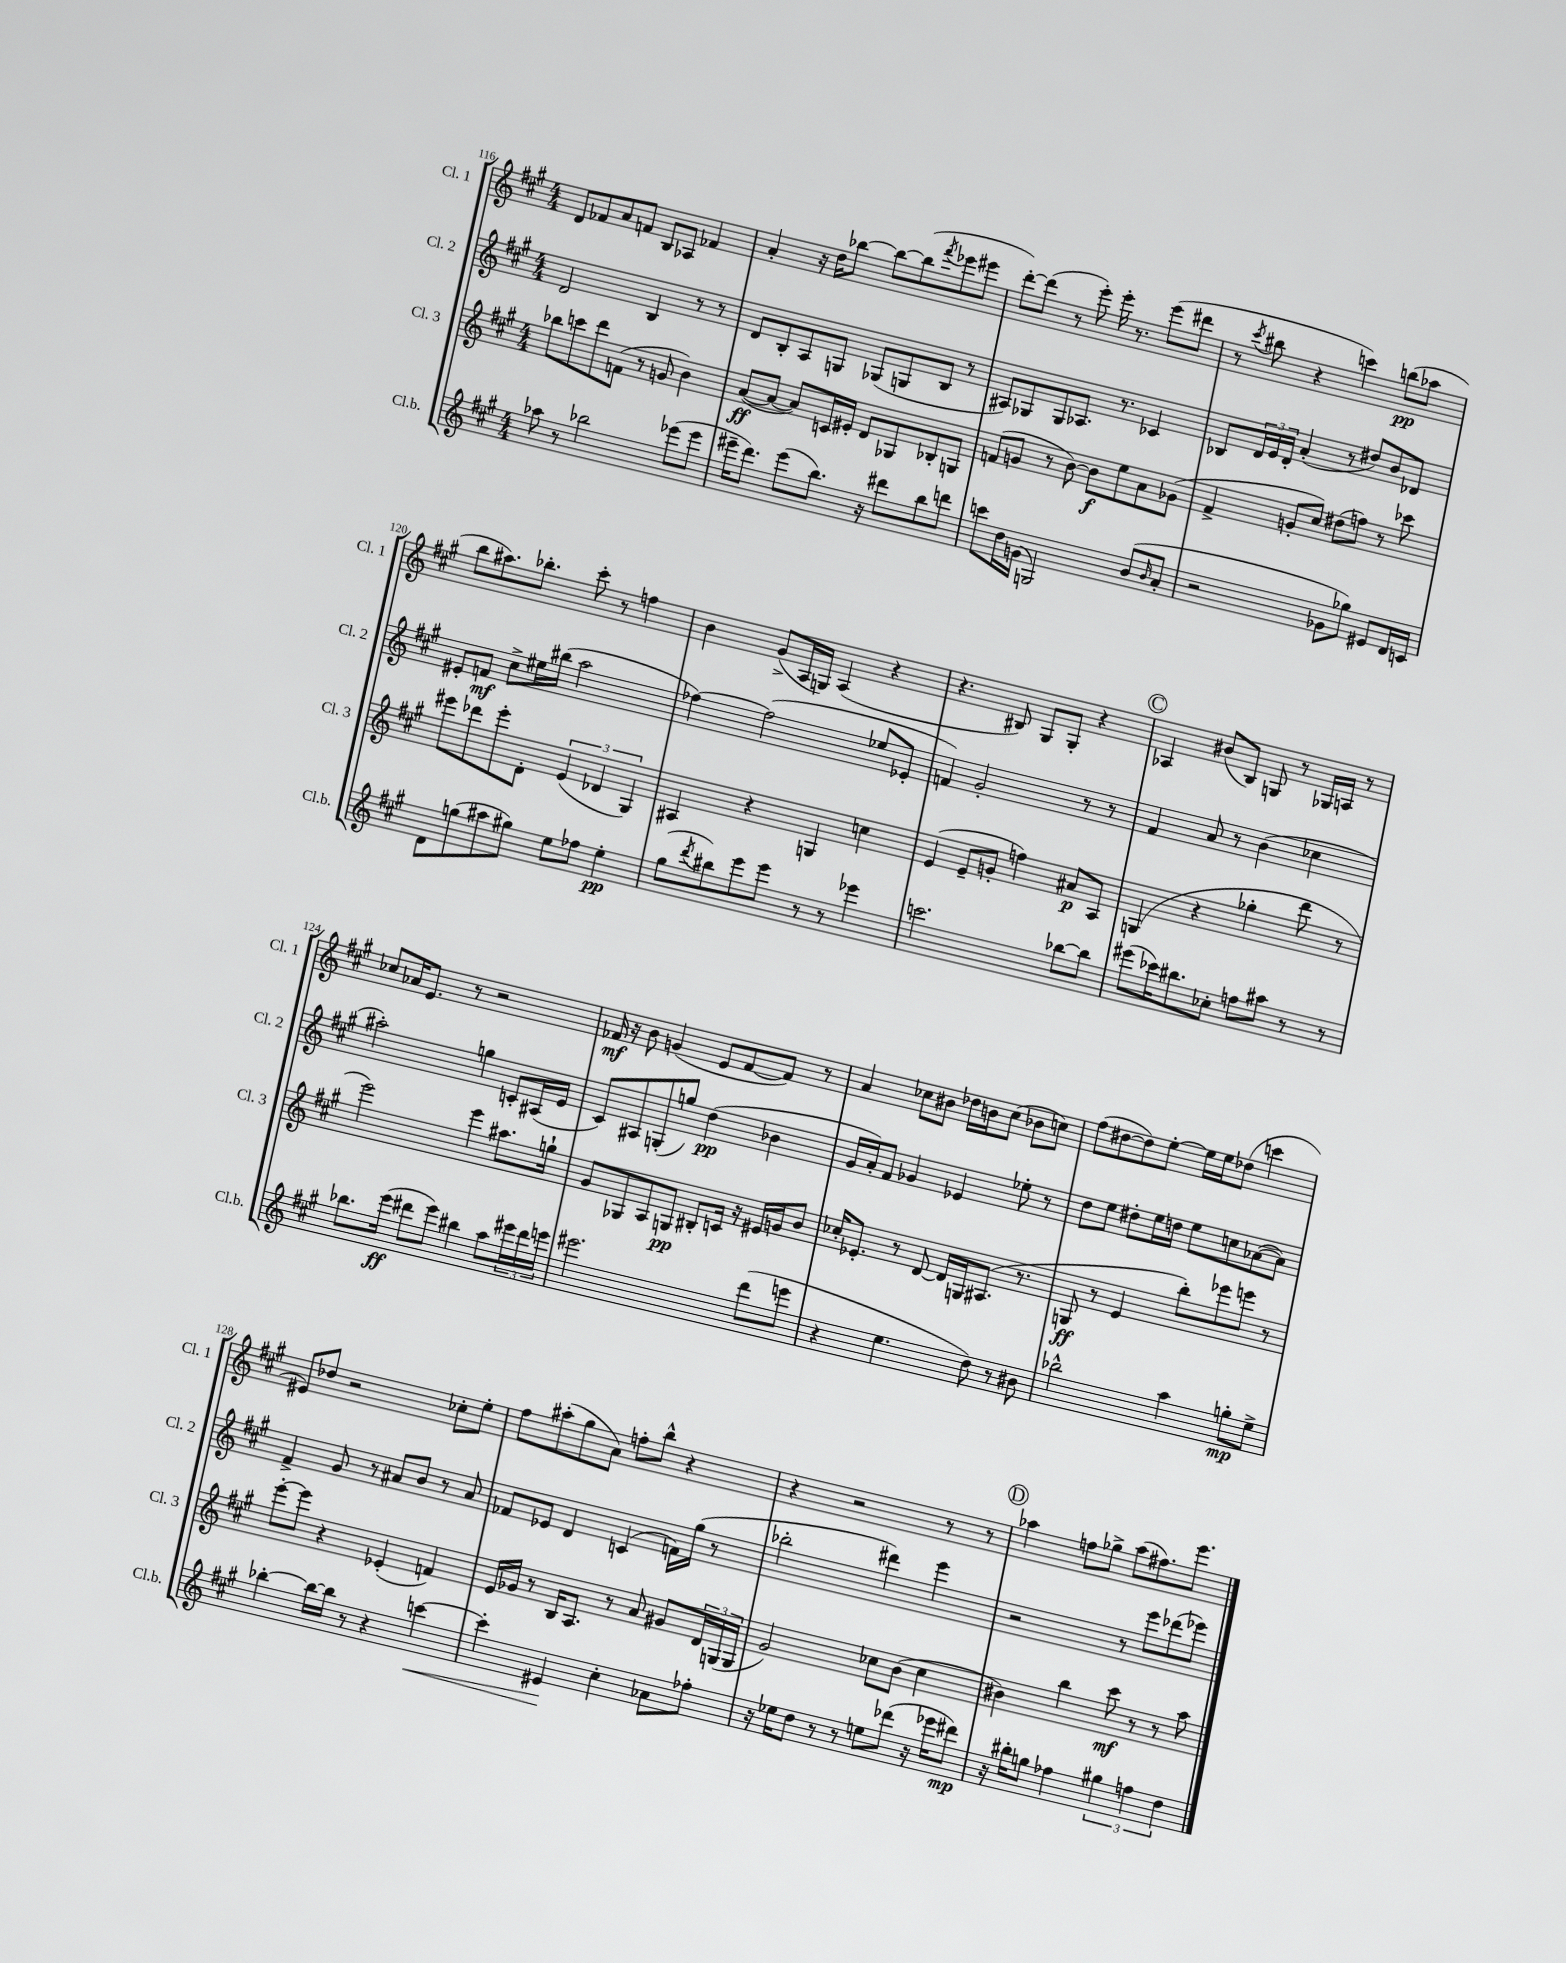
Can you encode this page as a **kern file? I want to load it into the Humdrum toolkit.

**kern	**dynam	**kern	**dynam	**kern	**dynam	**kern	**dynam
*part4	*part4	*part3	*part3	*part2	*part2	*part1	*part1
*staff4	*staff4	*staff3	*staff3	*staff2	*staff2	*staff1	*staff1
*I"Cl.b.	*	*I"Cl. 3	*	*I"Cl. 2	*	*I"Cl. 1	*
*I'Cl.b.	*	*I'Cl. 3	*	*I'Cl. 2	*	*I'Cl. 1	*
*clefG2	*	*clefG2	*	*clefG2	*	*clefG2	*
*k[f#c#g#]	*	*k[f#c#g#]	*	*k[f#c#g#]	*	*k[f#c#g#]	*
*M4/4	*	*M4/4	*	*M4/4	*	*M4/4	*
=116	=116	=116	=116	=116	=116	=116	=116
8aa-X\	.	8bb-X\L	.	2d/	.	8d/L	.
8r	.	8cccn\	.	.	.	8f-X/	.
2bb-X\	.	8ddd\	.	.	.	8a/	.
.	.	(8fn\J	.	.	.	8fn/J	.
.	.	8r	.	4B/	.	8B/L	.
.	.	8gn/	.	.	.	8A-X/J	.
(8eee-X\L	.	4b\)	.	8r	.	4f-X/	.
8eee-\J	.	.	.	8r	.	.	.
=117	=117	=117	=117	=117	=117	=117	=117
16eee#X~\KL	.	([8a/L	ff	8d/L	.	4a'/	.
8.ddd\J)	.	.	.	.	.	.	.
.	.	8a/J_	.	8B'/	.	.	.
(8eee#\L	.	8a/L])	.	8A/	.	16r	.
.	.	.	.	.	.	16dd\KL	.
8.bb\J)	.	16cn/L	.	8Gn/J	.	[8bb-X\J	.
.	.	16e#X'/JJ	.	.	.	.	.
.	.	8d/L	.	(8G-X/L	.	8bb-\L_	.
16r	.	.	.	.	.	.	.
8ddd#X\L	.	8G-X/	.	8Gn/	.	(8bb-\]	.
.	.	.	.	.	.	8qfff#/	.
8bb\	.	8B-X'/	.	8B/J	.	8eee-X\	.
8dddn\J	.	8Gn/J	.	8r	.	8eee#X\J	.
=118	=118	=118	=118	=118	=118	=118	=118
8cccn\L	.	(8fn/L	.	8A#X/L)	.	[8ddd'\L)	.
16dd\L	.	8gn/J	.	8G-X/	.	(8ddd\J]	.
(16gn\JJ	.	.	.	.	.	.	.
2Gn/)	.	8r	.	8G-/	.	8r	.
.	.	[8b\)	.	8.A-X/J	.	8eee'\)	.
.	.	8b\L]	f	.	.	16eee'\	.
.	.	.	.	8.r	.	8.r	.
.	.	8ee\	.	.	.	.	.
(8b/L	.	8a\	.	4c-X/	.	(8eee\L	.
16qqb/	.	.	.	.	.	.	.
8a'/J	.	(8g-X\J	.	.	.	8ddd#X\J	.
=119	=119	=119	=119	=119	=119	=119	=119
2r	.	4f#^/	.	8B-X/L	.	8r	.
.	.	.	.	.	.	8qccc#/	.
.	.	.	.	24d/L	.	8bb#X\	.
.	.	.	.	24e/	.	.	.
.	.	.	.	24d'/JJ	.	.	.
.	.	8gn'/L	.	(4a'/	.	4r	.
.	.	8cc#/J)	.	.	.	.	.
8g-X\L	.	(8dd#X\L	.	8r	.	4cccn\)	.
8gg-X\J)	.	8ffn\J)	.	8dd#X/L)	.	.	.
8e#X/L	.	8r	.	8b/	.	(8bbn\L	pp
16d/L	.	8ccc-X\	.	8d-X/J	.	8aa-X\J	.
16cn/JJ	.	.	.	.	.	.	.
!!LO:LB:g=z
=120	=120	=120	=120	=120	=120	=120	=120
8d\L	.	8eee#X\L	.	8e#X'/L	.	8bb\L	.
(8ggn\	.	8ddd-X\	.	8fn/J	mf	8.aa#X\)	.
8aa#X\	.	8eee#'\	.	8cc#^\L	.	.	.
.	.	.	.	.	.	8.bb-X'\J	.
8gg#X\J)	.	8d'\J	.	16ee#X\L	.	.	.
.	.	.	.	(16bb#X\JJ	.	.	.
8ee\L	.	(6e/	.	2aa\	.	8ccc#'\	.
8ff-X\J	.	.	.	.	.	8r	.
.	.	6d-X/	.	.	.	.	.
4ee'\	pp	.	.	.	.	4ffn\	.
.	.	6G#/)	.	.	.	.	.
=121	=121	=121	=121	=121	=121	=121	=121
(8gg#\L	.	4A#X/	.	[4ff-X\)	.	4b\	.
8qddd/	.	.	.	.	.	.	.
8bb#X\)	.	.	.	.	.	.	.
8eee\	.	4r	.	(2ff-\]	.	(8g#^/L	.
8eee\J	.	.	.	.	.	16A/L	.
.	.	.	.	.	.	16Gn/JJ)	.
8r	.	4Gn/	.	.	.	(4A/	.
8r	.	.	.	.	.	.	.
4eee-X\	.	4ccn\	.	8ee-X/L	.	4r	.
.	.	.	.	8e-X'/J	.	.	.
=122	=122	=122	=122	=122	=122	=122	=122
2.cccn\	.	(4e/	.	4fn/)	.	4.r	.
.	.	8e~/L	.	2g#'/	.	.	.
.	.	8gn'/J	.	.	.	8B#X/)	.
.	.	4ffn\)	.	.	.	8G#/L	.
.	.	.	.	.	.	8G#'/J	.
[8bb-X\L	.	8a#X/L	p	8r	.	4r	.
8bb-\J]	.	8A/J	.	8r	.	.	.
!!LO:REH:place=s1:t=C
=123	=123	=123	=123	=123	=123	=123	=123
(8eee#X\L	.	(4Gn/	.	4f#/	.	4A-X/	.
16ccc-X\K)	.	.	.	.	.	.	.
8.bb#X\	.	.	.	.	.	.	.
.	.	4r	.	8a/	.	(8b#X/L	.
8cc-X'\J	.	.	.	8r	.	8B/J)	.
8ffn\L	.	4gg-X'\	.	(4b\	.	8Gn/	.
8aa#X\J	.	.	.	.	.	8r	.
8r	.	8ddd\	.	4cc-X\	.	16G-X/LL	.
.	.	.	.	.	.	16An/JJ	.
8r	.	8r	.	.	.	8r	.
!!LO:LB:g=z
=124	=124	=124	=124	=124	=124	=124	=124
8.bb-X\L	.	2eee\)	.	2aa#X'\)	.	8cc-X/L	.
.	.	.	.	.	.	16a-X/K	.
(16eee\Jk	ff	.	.	.	.	8.e/J	.
8ddd#X\L	.	.	.	.	.	.	.
8eee\J)	.	.	.	.	.	8r	.
4bb#X\	.	4eee\	.	4ggn\	.	2r	.
8aa\L	.	8.aa#X\L	.	8cn'/L	.	.	.
24eee#X\L	.	.	.	(16A#X/L	.	.	.
24ddd#\	.	.	.	.	.	.	.
.	.	16ggn`\Jk	.	16e/JJ	.	.	.
24eeen\JJ	.	.	.	.	.	.	.
=125	=125	=125	=125	=125	=125	=125	=125
2.eee#X\	.	8g#/L	.	8c#/L)	.	16f-X/	mf
.	.	.	.	.	.	16r	.
.	.	8G-X/	.	8A#X/	.	8b\	.
.	.	8A/	.	(8Gn'/	.	(4gn/	.
.	.	8Gn/J	pp	8ggn/J)	.	.	.
.	.	8B#X'/L	.	(4dd\	pp	8e/L	.
.	.	16cn/Jk	.	.	.	[8f-/	.
.	.	16r	.	.	.	.	.
(8ddd\L	.	16e#X/LL	.	4b-X\	.	8f-/J])	.
.	.	16gn/J	.	.	.	.	.
8eeen\J	.	8b/J	.	.	.	8r	.
=126	=126	=126	=126	=126	=126	=126	=126
4r	.	16cc-X'/KL	.	16g#/LL	.	4a/	.
.	.	8.e-X'/J	.	16a'/J)	.	.	.
.	.	.	.	8f#/J	.	.	.
4.ee\	.	8r	.	4g-X/	.	8cc-X\L	.
.	.	[8d/	.	.	.	8b#X\J	.
.	.	16d/LL]	.	4e-X/	.	16dd-X\LL	.
.	.	16Gn/J	.	.	.	16bn\J	.
8dd\)	.	(8.A#X/J	.	.	.	(8cc-\J	.
8r	.	.	.	8ee-X'\	.	8b-X\L	.
.	.	8.r	.	.	.	.	.
8b#X\	.	.	.	8r	.	8ccn\J)	.
=127	=127	=127	=127	=127	=127	=127	=127
2bb-X^^\	.	8Gn/	ff	8dd\L	.	(8ff#\L	.
.	.	8r	.	8ee\J	.	[8dd#X\	.
.	.	4e/	.	8dd#X'\L	.	8dd#\])	.
.	.	.	.	16ee\L	.	[8ee'\J	.
.	.	.	.	16ddn\JJ	.	.	.
4aa\	.	8bb'\L)	.	8ee\L	.	16ee\LL]	.
.	.	.	.	.	.	16ee\J	.
.	.	8eee-X\	.	8ccn\	.	(8dd-X\J	.
8ggn'\L	mp	8eeen\J	.	([8a-X\	.	4cccn\	.
8ee^\J	.	8r	.	8a-\J])	.	.	.
!!LO:LB:g=z
=128	=128	=128	=128	=128	=128	=128	=128
[4bb-X'\	.	[8eee'\L	.	4f#^/	.	8e#X/L)	.
.	.	8eee\J]	.	.	.	8dd-X/J	.
16bb-\LL_	.	4r	.	8g#/	.	2r	.
16bb-\JJ]	.	.	.	.	.	.	.
8r	.	.	.	8r	.	.	.
4r	.	(4e-X'/	.	8a#X/L	.	.	.
.	.	.	.	8b/J	.	.	.
!	!LO:HP:b	!	!	!	!	!	!
[4cccn\	<	4fn/)	.	8r	.	8cc-X'\L	.
.	.	.	.	8a#/	.	8ee'\J	.
=129	=129	=129	=129	=129	=129	=129	=129
4ccc'\]	.	16e/LL	.	8f-X/L	.	8ff#\L	.
.	.	16g-X/JJ	.	.	.	.	.
.	.	8r	.	8e-X/J	.	(8aa#X'\	.
4e#X/	.	16B/KL	.	4d/	.	8gg#\	.
.	.	8.A/J	.	.	.	.	.
.	.	.	.	.	.	8a\J)	.
4cc#'\	[	8r	.	(4cn/	.	8ffn'\L	.
.	.	8a/	.	.	.	8bb^^\J	.
8a-X\L	.	8g#X/L	.	16fn\LL)	.	4r	.
.	.	.	.	(16gg#\JJ	.	.	.
8ff-X'\J	.	24d/L	.	8r	.	.	.
.	.	(24Gn/	.	.	.	.	.
.	.	24G/JJ	.	.	.	.	.
=130	=130	=130	=130	=130	=130	=130	=130
16r	.	2g#/)	.	2bb-X'\	.	4r	.
16ee-X\KL	.	.	.	.	.	.	.
8dd\J	.	.	.	.	.	.	.
8r	.	.	.	.	.	2r	.
8r	.	.	.	.	.	.	.
8een\L	.	8cc-X\L	.	4ddd#X\)	.	.	.
(8ddd-X\J	.	(8b\J	.	.	.	.	.
16r	.	4cc-\	.	4eee\	.	8r	.
16eee-X\KL	.	.	.	.	.	.	.
8ddd#X\J)	mp	.	.	.	.	8r	.
!!LO:REH:place=s1:t=D
=131	=131	=131	=131	=131	=131	=131	=131
16r	.	4b#X\)	.	2r	.	4aa-X\	.
16bb#X'\KL	.	.	.	.	.	.	.
8ggn\J	.	.	.	.	.	.	.
4ff-X\	.	4bb\	.	.	.	8ffn\L	.
.	.	.	.	.	.	8gg-X^\J	.
6gg#X\	.	8ccc#\	mf	8r	.	(8aa-\L	.
.	.	8r	.	8eee\L	.	8.ff#X\)	.
6ffn\	.	.	.	.	.	.	.
.	.	8r	.	(8ddd-X\	.	.	.
.	.	.	.	.	.	8.eee\J	.
6dd\	.	.	.	.	.	.	.
.	.	8aa\	.	8eee-X\J)	.	.	.
==	==	==	==	==	==	==	==
*-	*-	*-	*-	*-	*-	*-	*-
